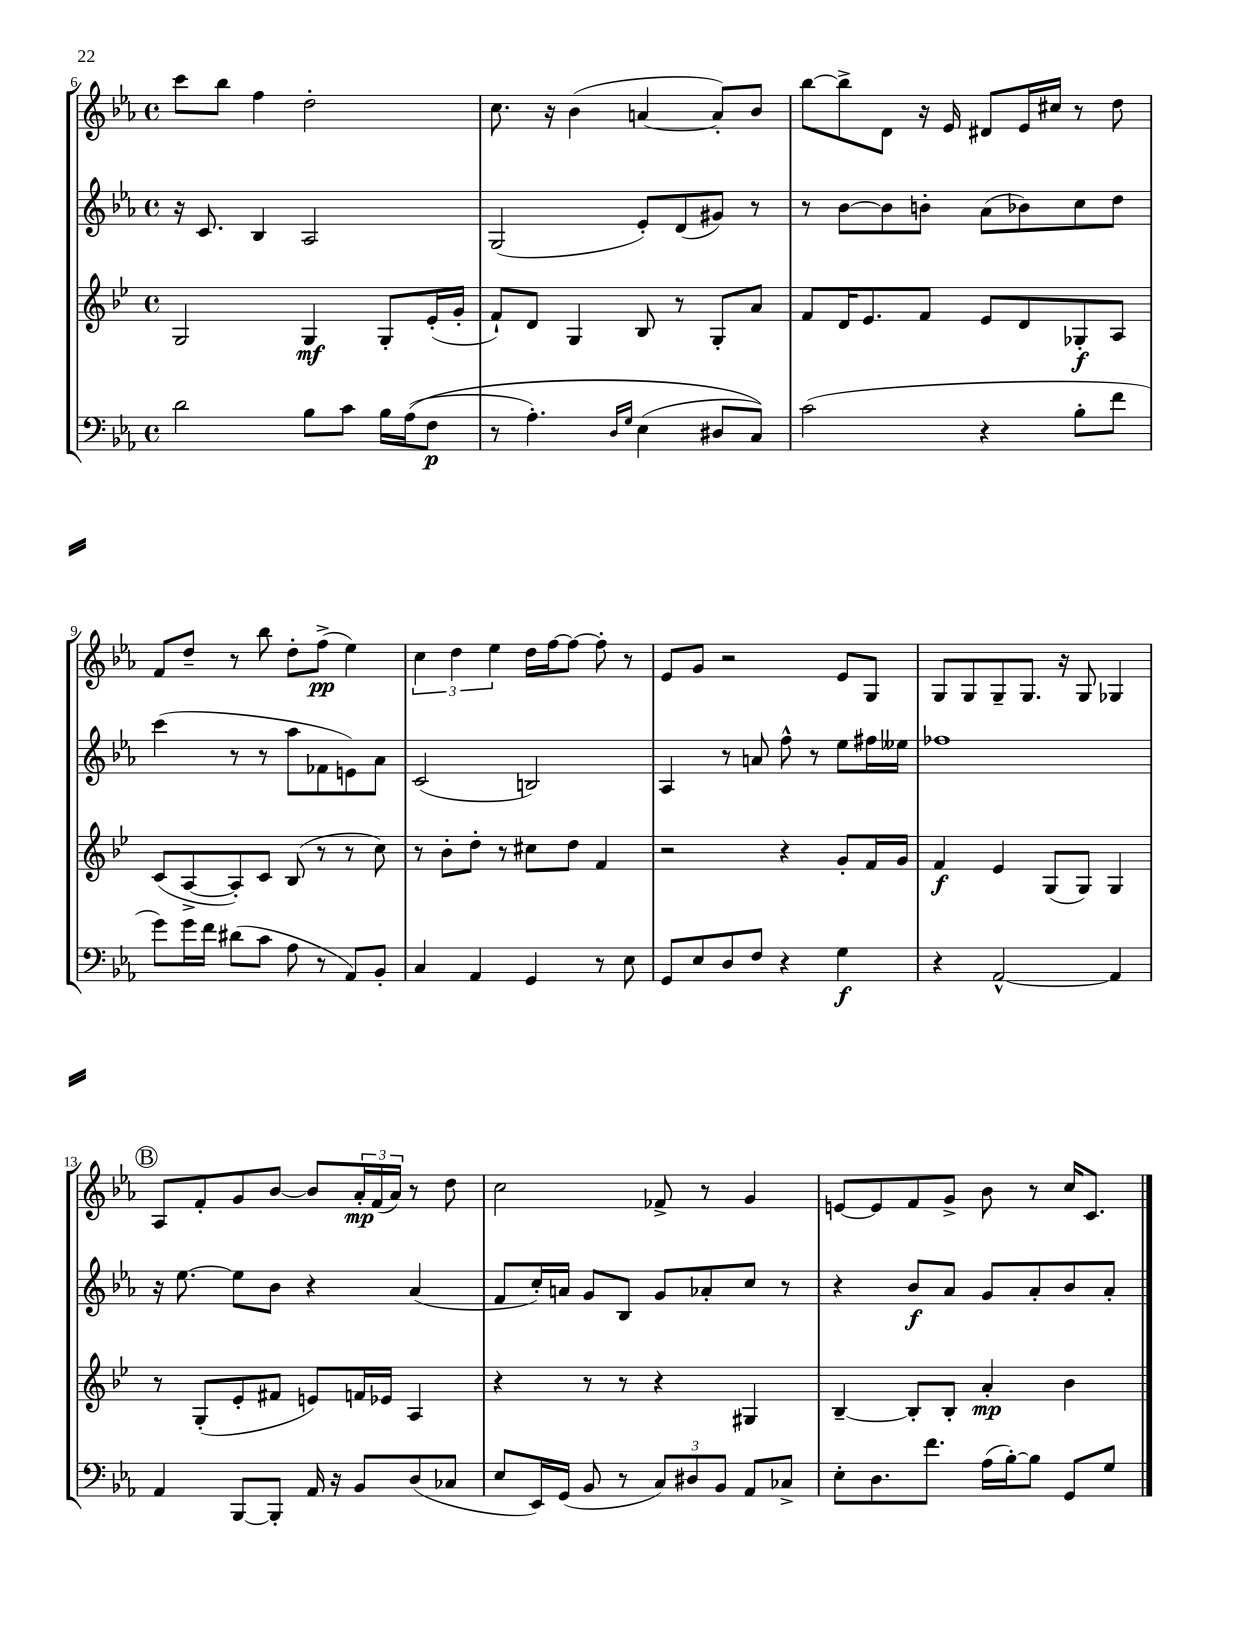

**kern	**kern	**kern	**kern
*staff4	*staff3	*staff2	*staff1
*clefF4	*clefG2	*clefG2	*clefG2
*k[b-e-a-]	*k[b-e-]	*k[b-e-a-]	*k[b-e-a-]
*M4/4	*M4/4	*M4/4	*M4/4
*met(c)	*met(c)	*met(c)	*met(c)
2d\	2G/	16r	8ccc\L
.	.	8.c/	.
.	.	.	8bb-\J
.	.	4B-/	4ff\
8B-\L	4G/	2A-/	2dd'\
8c\J	.	.	.
16B-\LL	8G'/L	.	.
&((16A-\J	.	.	.
8F\J	(16e-'/L	.	.
.	16g'/JJ	.	.
=	=	=	=
8r	8f`/L)	(2G/	8.cc\
4.A-'\)	8d/J	.	.
.	.	.	16r
.	4G/	.	(4b-\
16qqD/LL	.	.	.
16qqG/JJ	.	.	.
(4E-\	8B-/	8e-'/L)	[4a/
.	8r	(8d/	.
8D#/L	8G'/L	8g#/J)	8a'/]L)
8C/J)&)	8a/J	8r	8b-/J
=	=	=	=
(2c\	8f/L	8r	[8bb-\L
.	16d/K	[8b-\L	8bb-^\]
.	8.e-/	.	.
.	.	8b-\]	8d\J
.	8f/J	8b'\J	16r
.	.	.	16e-/
4r	8e-/L	(8a-\L	8d#/L
.	8d/	8b-\)	16e-/L
.	.	.	16cc#/JJ
8B-'\L	8G-'/	8cc\	8r
8f\J	8A/J	8dd\J	8dd\
=	=	=	=
8g\L)	(8c/L	(4ccc\	8f/L
16g\L	[8A^/	.	8dd~/J
16f\JJ	.	.	.
(8d#\L	8A'/])	8r	8r
8c\J	8c/J	8r	8bb-\
8A-\	(8B-/	8aa-\L	8dd'\L
8r	8r	8f-\	(8ff^\J
8AA-/L)	8r	8e\)	4ee-\)
8BB-'/J	8cc\)	8a-\J	.
=	=	=	=
4C/	8r	(2c/	6cc\
.	8b-'\L	.	.
.	.	.	6dd\
4AA-/	8dd'\J	.	.
.	.	.	6ee-\
.	8r	.	.
4GG/	8cc#\L	2B/)	16dd\LL
.	.	.	[16ff\J
.	8dd\J	.	8ff\_J
8r	4f/	.	8ff'\]
8E-\	.	.	8r
=	=	=	=
8GG/L	2r	4A-/	8e-/L
8E-/	.	.	8g/J
8D/	.	8r	2r
8F/J	.	8a/	.
4r	4r	8ff^^\	.
.	.	8r	.
4G\	8g'/L	8ee-\L	8e-/L
.	16f/L	16ff#\L	8G/J
.	16g/JJ	16ee--\JJ	.
=	=	=	=
4r	4f/	1ff-	8G/L
.	.	.	8G/
[2AA-^^/	4e-/	.	8G~/
.	.	.	8.G/J
.	(8G/L	.	.
.	.	.	16r
.	8G/J)	.	8G/
4AA-/]	4G/	.	4G-/
=	=	=	=
4AA-/	8r	16r	8A-/L
.	.	[8.ee-\	.
.	(8G'/L	.	8f'/
[8BBB-/L	8e-'/	8ee-\]L	8g/
8BBB-'/]J	8f#/J	8b-\J	[8b-/J
16AA-/	8e/L)	4r	8b-/]L
16r	.	.	.
8BB-/L	16f/L	.	24a-'/L
.	.	.	(24f/
.	16e-/JJ	.	.
.	.	.	24a-/JJ)
(8D/	4A/	(4a-/	8r
8C-/J	.	.	8dd\
=	=	=	=
8E-/L	4r	8f/L	2cc\
16EE-/L)	.	16cc'/L)	.
(16GG/JJ	.	16a/JJ	.
8BB-/	8r	8g/L	.
8r	8r	8B-/J	.
12C/L)	4r	8g/L	8f-^/
12D#/	.	.	.
.	.	8a-'/	8r
12BB-/J	.	.	.
8AA-/L	4G#/	8cc/J	4g/
8C-^/J	.	8r	.
=	=	=	=
8E-'\L	[4B-~/	4r	[8e/L
8.D\	.	.	8e/]
.	8B-'/]L	8b-/L	8f/
8.f\J	.	.	.
.	8B-'/J	8a-/J	8g^/J
(16A-\LL	4a'/	8g/L	8b-\
[16B-'\J)	.	.	.
8B-\]J	.	8a-'/	8r
8GG/L	4b-\	8b-/	16cc/LK
.	.	.	8.c/J
8G/J	.	8a-'/J	.
==	==	==	==
*-	*-	*-	*-
